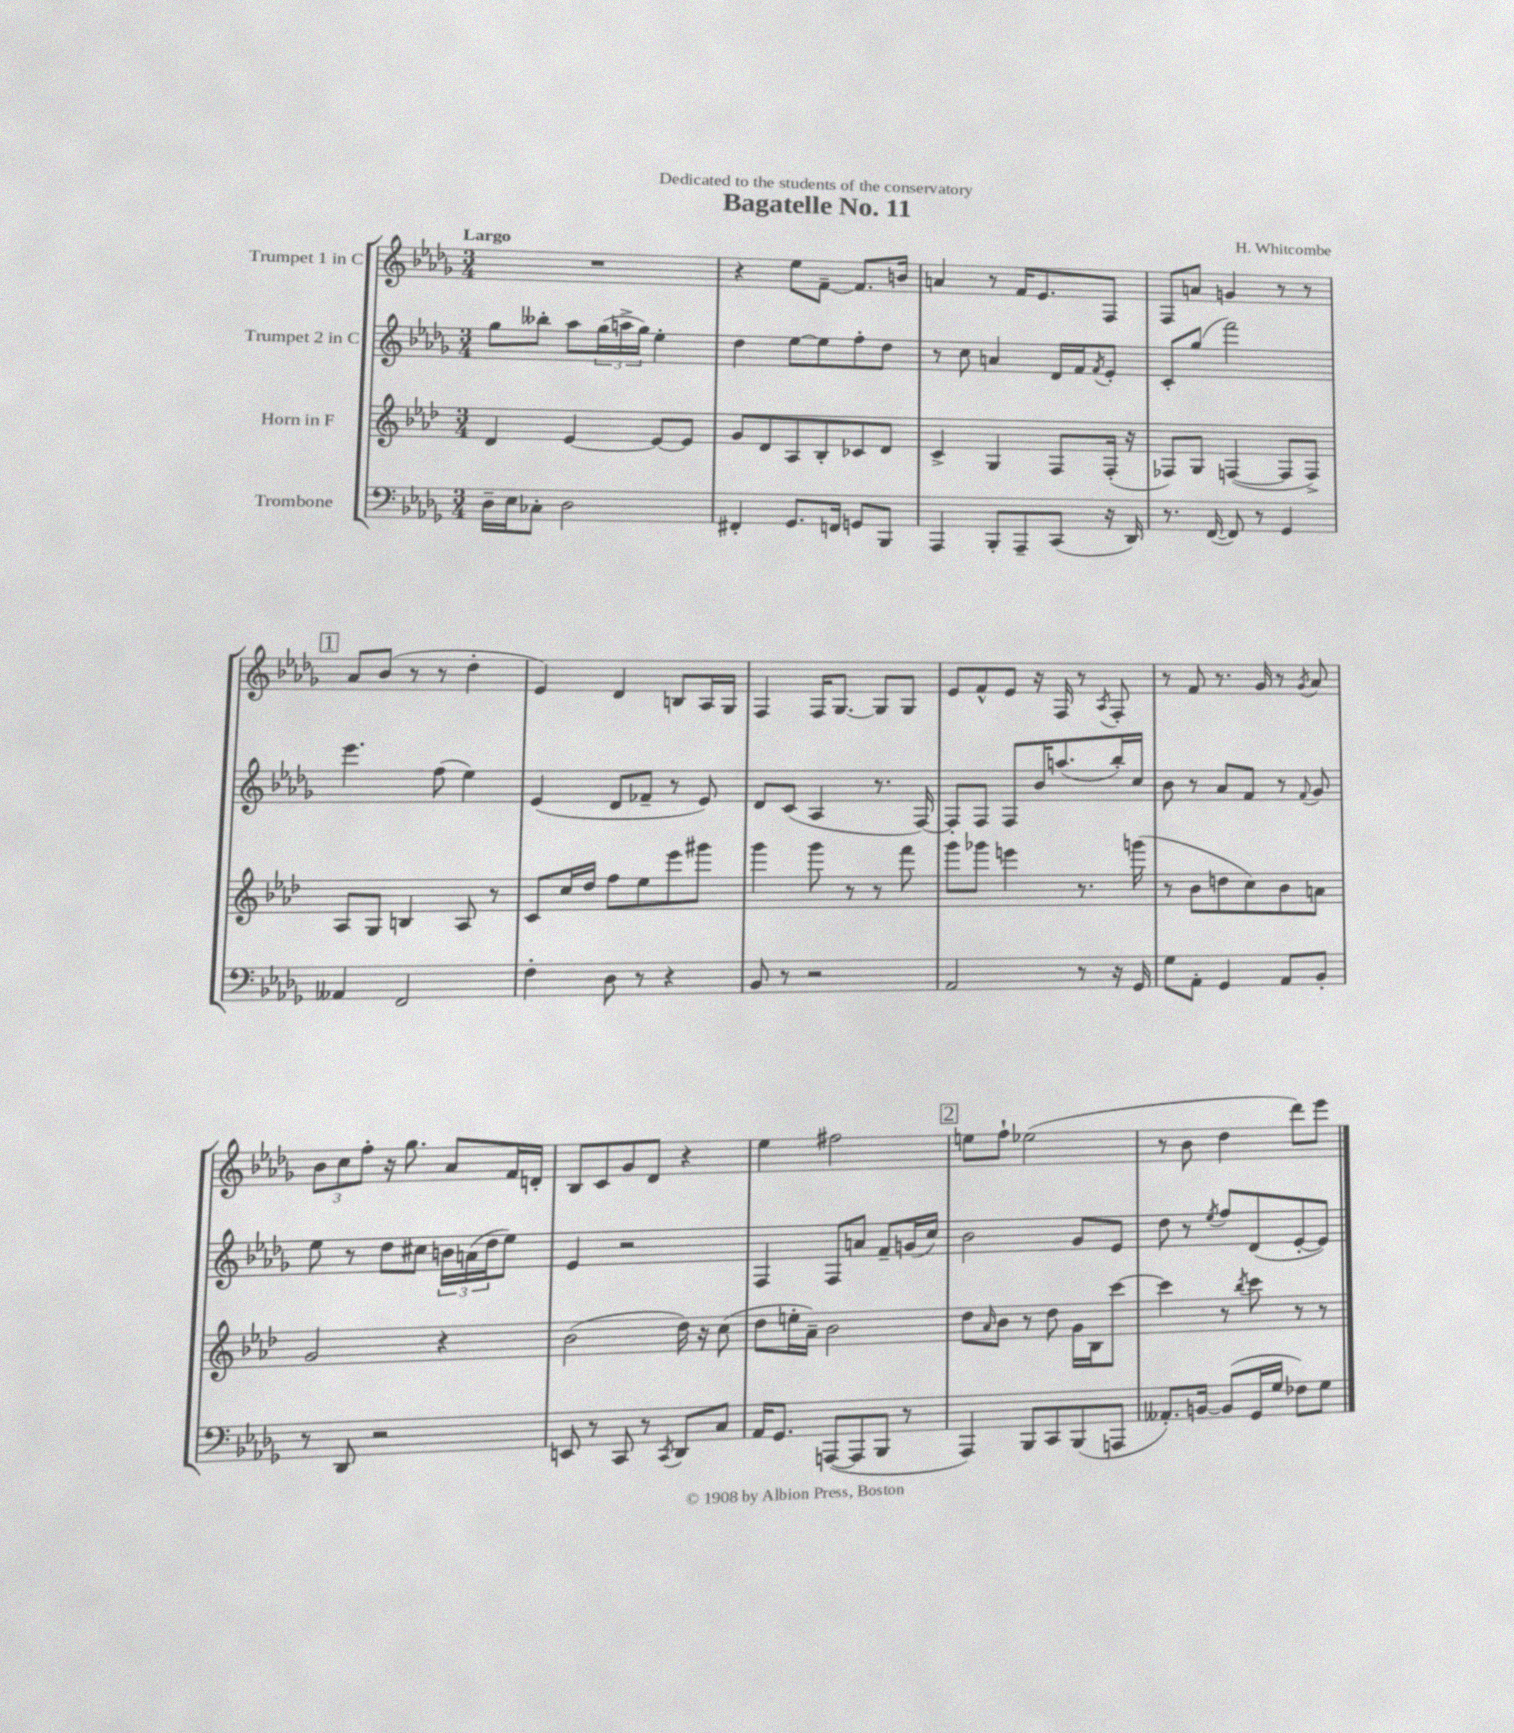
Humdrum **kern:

**kern	**kern	**kern	**kern
*staff4	*staff3	*staff2	*staff1
*clefF4	*clefG2	*clefG2	*clefG2
*k[b-e-a-d-g-]	*k[b-e-a-d-]	*k[b-e-a-d-g-]	*k[b-e-a-d-g-]
*M3/4	*M3/4	*M3/4	*M3/4
16D-~\LL	4d-/	8gg-\L	2.r
16E-\J	.	.	.
8C-'\J	.	8bb--'\J	.
2D-\	[4e-/	8aa-\L	.
.	.	(24gg-\L	.
.	.	24aa^\	.
.	.	24gg-\JJ)	.
.	8e-/_L	4ee-'\	.
.	8e-/]J	.	.
=	=	=	=
4FF#'/	8g/L	4dd-\	4r
.	8d-/	.	.
8.GG-/L	8A-/	[8ee-\L	8ee-\L
.	8B-'/	8ee-\]	[8f~\J
16FF/Jk	.	.	.
8GG/L	8c-/	8ff'\	8.f/]L
8BBB-/J	8d-/J	8dd-\J	.
.	.	.	16b/Jk
=	=	=	=
4AAA-/	4c^/	8r	4a/
.	.	8cc\	.
8BBB-'/L	4G/	4a/	8r
8AAA-~/	.	.	16f/LK
.	.	.	8.e-/
(8CC/J	8F/L	16d-/LL	.
.	.	16f/J	.
.	.	8qf/	.
16r	(16F'/Jk	8e-'/J	8F/J
16DD-/)	16r	.	.
=	=	=	=
8.r	8F-/L)	8c'/L	8F/L
.	8G/J	(8gg-/J	8a/J
([16FF/	.	.	.
8FF/])	([4F/	2fff\)	4g/
8r	.	.	.
4GG-/	8F/]L	.	8r
.	8F^/J)	.	8r
=	=	=	=
4AA--/	8A-/L	4.eee-\	8a-/L
.	8G/J	.	(8b-/J
2FF/	4B/	.	8r
.	.	(8ff\	8r
.	8A-/	4ee-\)	4dd-'\
.	8r	.	.
=	=	=	=
4F'\	8c/L	(4e-/	4e-/)
.	16cc/L	.	.
.	16dd-/JJ	.	.
8D-\	8ff\L	8d-/L	4d-/
8r	8ee-\	8f-~/J	.
4r	8eee-\	8r	8B/L
.	8ggg#\J	8e-/)	16A-/L
.	.	.	16G-/JJ
=	=	=	=
8BB-/	4ggg\	8d-/L	4F/
8r	.	(8c/J	.
2r	8ggg\	4A-/	16F/LK
.	.	.	[8.G-/J
.	8r	.	.
.	8r	8.r	8G-/]L
.	8fff\	.	8G-/J
.	.	[16F/)	.
=	=	=	=
2AA-/	8ggg\L	8F'/]L	8e-/L
.	8ggg-\J	8F/J	8f^^/
.	4eee\	8F/L	8e-/J
.	.	16b-/K	16r
.	.	(8.aa/	16F/
8r	8.r	.	8r
.	.	.	8qA-/
16r	.	16bb-'/L)	8F'/
16GG-/	(16ggg\	16cc/JJ	.
=	=	=	=
8G-\L	8r	8b-\	8r
8AA-'\J	8b-\L	8r	8f/
4GG-/	8dd\	8a-/L	8.r
.	8cc\)	8f/J	.
.	.	.	16g-/
8AA-/L	8b-\	8r	8r
.	.	8qqf/	8qg-/
8BB-'/J	8a\J	8g-/	8a-/
=	=	=	=
8r	2g/	8ee-\	12b-\L
.	.	.	12cc\
8DD-/	.	8r	.
.	.	.	12ff'\J
2r	.	8dd-\L	16r
.	.	.	8.gg-\
.	.	8cc#\J	.
.	4r	24b\LL	8a-/L
.	.	(24a\	.
.	.	24dd-\J	.
.	.	8ee-\J)	16f/L
.	.	.	16d'/JJ
=	=	=	=
8EE/	(2b-\	4e-/	8B-/L
8r	.	.	8c/
8CC/	.	2r	8g-/
8r	.	.	8d-/J
8qCC/	.	.	.
8DD-/L	16dd-\)	.	4r
.	16r	.	.
8C/J	(8cc\	.	.
=	=	=	=
16AA-/LK	8dd-\L	4F/	4ee-\
8.GG-/J	.	.	.
.	16ee'\L	.	.
.	16a-~\JJ)	.	.
([8AAA/L	2b-\	8F/L	2ff#\
8AAA/]	.	8a/J	.
8BBB-/J	.	8f~/L	.
8r	.	(16g/L	.
.	.	16cc/JJ)	.
=	=	=	=
4AAA-/)	8dd-\L	2b-\	8ee\L
.	16qqa-/	.	.
.	8b-\J	.	8ff`\J
8BBB-/L	8r	.	(2ee-\
8CC/	8dd-\	.	.
(8BBB-/	16g\LL	8g-/L	.
.	16B-\J	.	.
8AAA/J	[8ccc\J	8e-/J	.
=	=	=	=
8.AA--'/L)	4ccc\]	8dd-\	8r
.	.	8r	8b-\
[16BB/Jk	.	.	.
.	.	8qee-/	.
(8BB/]L	8r	8ff/L	4dd-\
.	8qbb-/	.	.
16GG-/L	8ccc\	(8d-/	.
16G-/JJ	.	.	.
8F-\L)	8r	[8e-'/	8ddd-\L)
8G-\J	8r	8e-/]J)	8eee-\J
==	==	==	==
*-	*-	*-	*-
